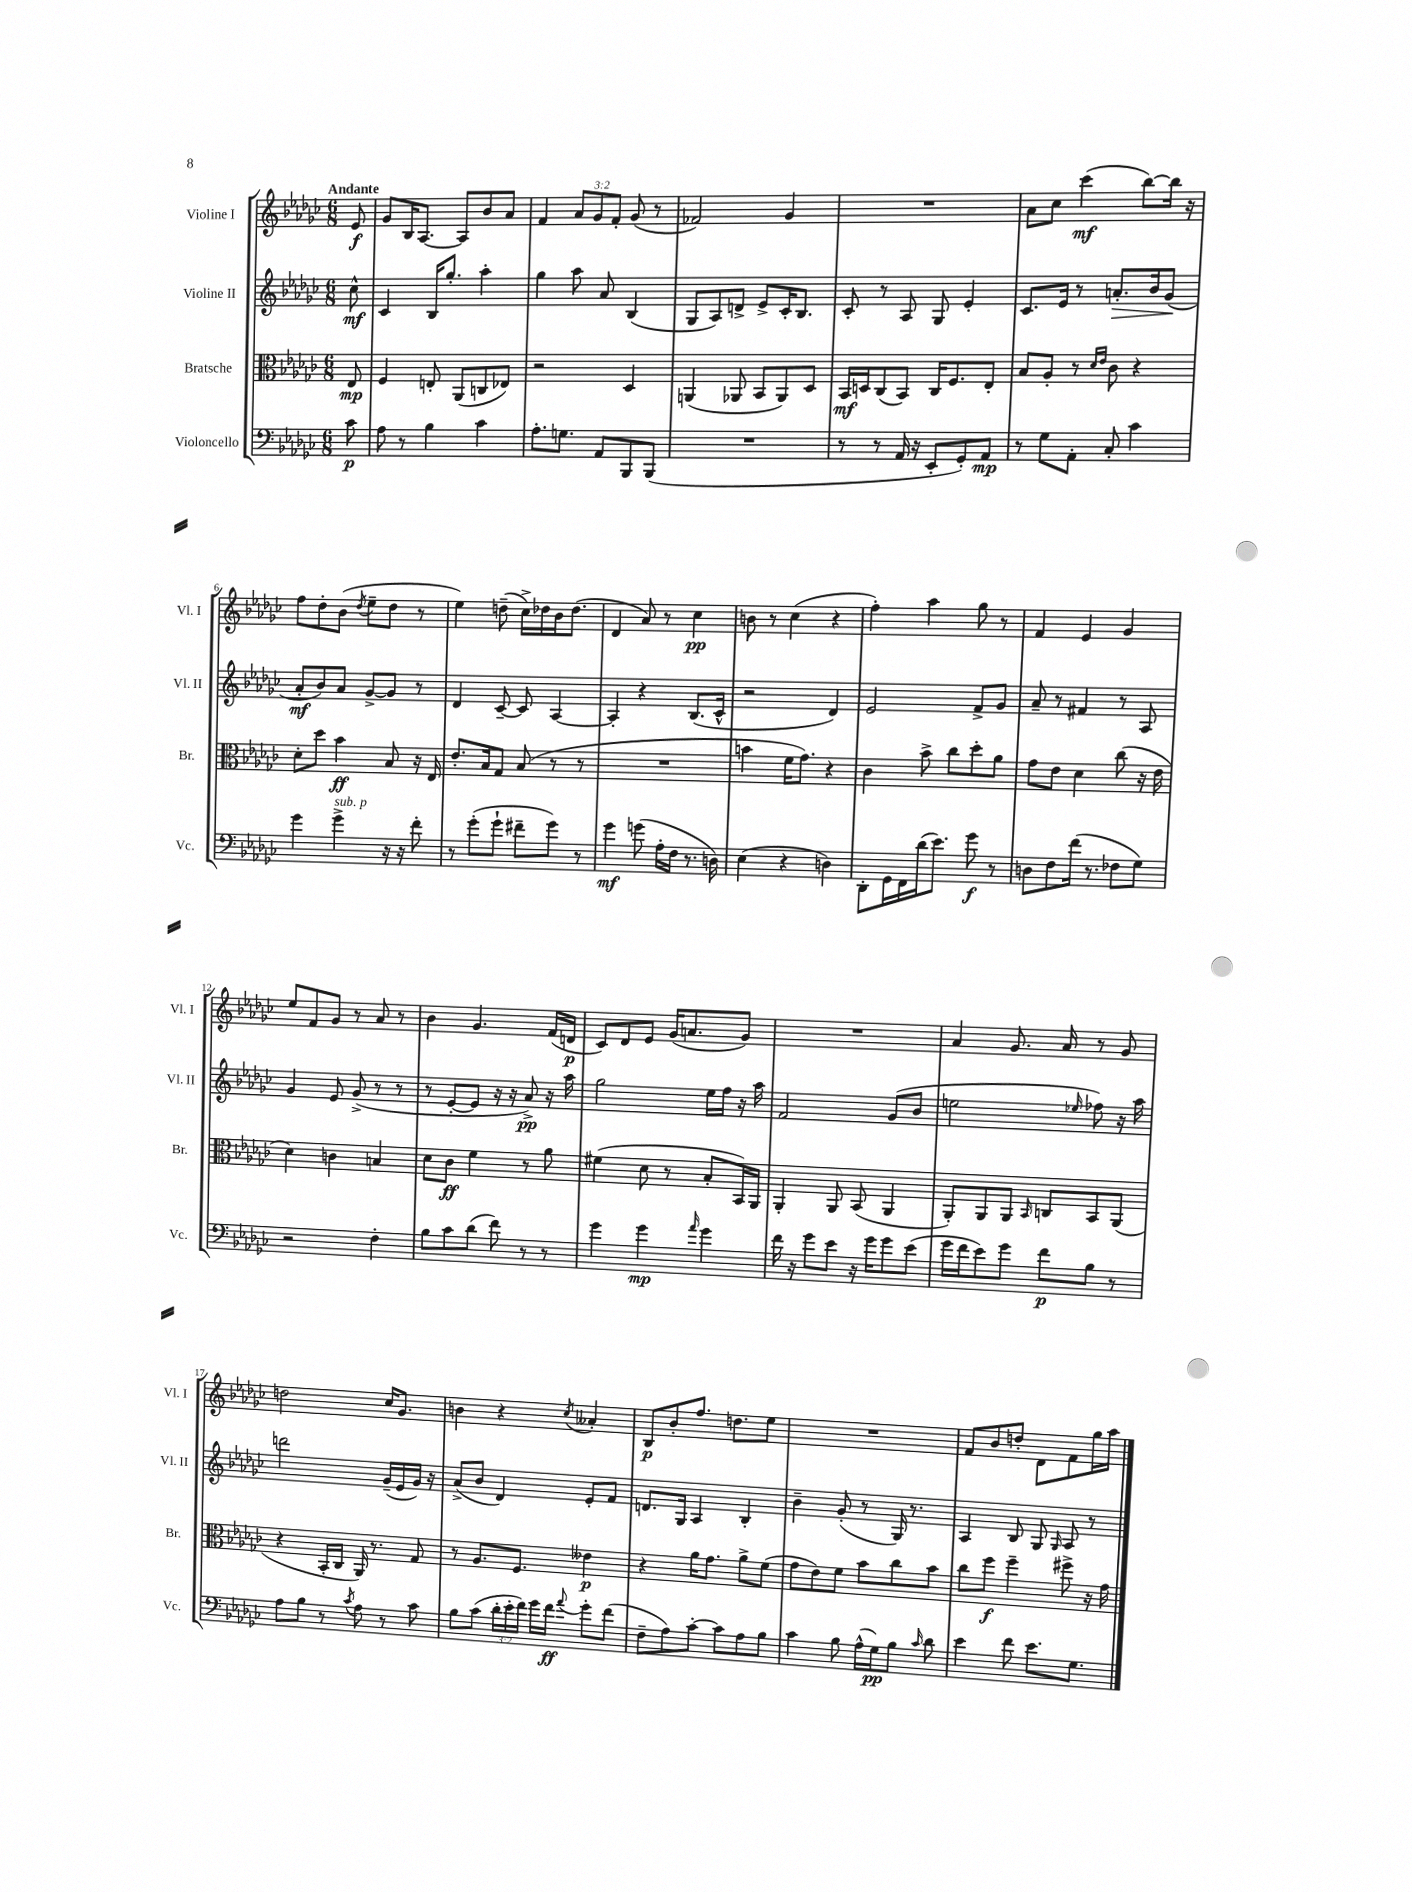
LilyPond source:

<<
\new StaffGroup <<
\new Staff = "s0" \with { instrumentName = "Violine I" shortInstrumentName = "Vl. I" } {
    \clef treble \key ges \major \numericTimeSignature \time 6/8 \override Staff.TupletNumber.text = #tuplet-number::calc-fraction-text \partial 8 \tempo "Andante"
    \autoBeamOff ees'8\f |
    ges'8[ bes16 aes8.]~ aes8[ bes'8 aes'8] |
    f'4 \tuplet 3/2 { aes'8[ ges'8 f'8]-. } ges'8( r8 |
    fes'2) ges'4 |
    R2. |
    aes'8[ ces''8] ces'''4\mf( bes''8[~) bes''16] r16 |
    f''8[ des''8-. bes'8]( \acciaccatura { des''8 } ees''8[-- des''8] r8 |
    ees''4) d''8--( ces''16[->) des''16 bes'16 des''8.]( |
    des'4 aes'8) r8 ces''4\pp |
    b'8 r8 ces''4( r4 |
    f''4-.) aes''4 ges''8 r8 |
    f'4 ees'4 ges'4 |
    ees''8[ f'8 ges'8] r8 aes'8 r8 |
    bes'4 ges'4. f'16[( d'16]\p |
    ces'8[) des'8 ees'8] ges'16[( a'8. ges'8]) |
    R2. |
    aes'4 ges'8. aes'16 r8 ges'8 |
    d''2 ces''16[ ges'8.] |
    b'4 r4 \acciaccatura { ces''8 } aeses'4-. |
    bes8[\p bes'8-. f''8.] d''8.[ ees''8] |
    R2. |
    f'8[ bes'8 d''8]-. des'8[ f'8 ges''16 aes''16] \bar "|." |
}
\new Staff = "s1" \with { instrumentName = "Violine II" shortInstrumentName = "Vl. II" } {
    \clef treble \key ges \major \numericTimeSignature \time 6/8 \partial 8
    \autoBeamOff ces''8-^\mf |
    ces'4 bes16[ ges''8.]-. aes''4-. |
    ges''4 aes''8 aes'8 bes4( |
    ges8[ aes8) d'8]-> ees'8[-> ces'16-. bes8.] |
    ces'8-. r8 aes8 ges8 ees'4-. |
    ces'8.[ ees'16] r8 a'8.[-.\> bes'16 ges'8]\!( |
    aes'8[-.\mf bes'8) aes'8] ges'8[~-> ges'8] r8 |
    des'4 ces'8~-- ces'8 aes4~ |
    aes4-. r4 bes8.[( ces'16]-^ |
    r2 des'4) |
    ees'2 f'8[-> ges'8] |
    aes'8-- r8 fis'4 r8 aes8 |
    ges'4 ees'8 ges'8->( r8 r8 |
    r8 ees'8[~-. ees'8] r16 r16 aes'8->\pp) r16 aes''16 |
    ges''2 ees''16[ f''16] r16 aes''16 |
    f'2 ges'8[( bes'8] |
    e''2 \grace { ees''16 } fes''8) r16 aes''16 |
    d'''2 ges'16[--( ees'16 ges'16]) r16 |
    aes'8[->( bes'8] des'4) ees'8[-. f'8] |
    d'8.[ ges16] aes4 bes4-. |
    bes'4-- ges'8-.( r8 ges16) r8. |
    aes4 bes8 ges8 \grace { ges16 } aes8 r8 \bar "|." |
}
\new Staff = "s2" \with { instrumentName = "Bratsche" shortInstrumentName = "Br." } {
    \clef alto \key ges \major \numericTimeSignature \time 6/8 \partial 8
    \autoBeamOff ees8\mp |
    f4 e8-. aes,8[( c8 ees8]) |
    r2 des4 |
    a,4( aes,8 bes,8[ aes,8) des8] |
    bes,16[\mf d16 ces8( bes,8]) ces16[ f8. ees8]-. |
    bes8[ aes8]-. r8 \grace { des'16[ ees'16] } ces'8 r4 |
    des'8[-. des''8] bes'4\ff bes8 r16 ees16 |
    ees'8.[-. bes16 ges8] bes8( r8 r8 |
    R2. |
    b'4 f'16[ ges'8.]) r4 |
    ces'4 bes'8-> ces''8[ des''8-. aes'8] |
    ges'8[ ees'8] des'4 ces''8( r16 ees'16 |
    des'4) c'4 b4 |
    des'8[ ces'8]\ff f'4 r8 aes'8 |
    fis'4( des'8 r8 bes8[-. bes,16) aes,16] |
    aes,4-. aes,8 bes,8( aes,4 |
    aes,8[-.) aes,8 aes,8] \grace { bes,16 } c8[ bes,8 aes,8]( |
    r4 bes,16[-. ces16] aes,16) r8. ges8 |
    r8 aes8.[ f8.] eeses'4\p |
    r4 aes'16[ ges'8.] aes'8[-> f'8]( |
    ges'8[ ees'8) f'8] bes'8[ ces''8 bes'8] |
    ces''8[ f''8]\f f''4-- fis''8-> r16 ges'16 \bar "|." |
}
\new Staff = "s3" \with { instrumentName = "Violoncello" shortInstrumentName = "Vc." } {
    \clef bass \key ges \major \numericTimeSignature \time 6/8 \override Staff.TupletNumber.text = #tuplet-number::calc-fraction-text \partial 8
    \autoBeamOff ces'8\p |
    aes8 r8 bes4 ces'4 |
    aes8.[-. g8.] aes,8[ bes,,8 bes,,8]( |
    R2. |
    r8 r8 aes,16 r16 ees,8[-. ges,8-.) aes,8]\mp |
    r8 ges8[ aes,8]-. ces8-. ces'4 |
    ges'4 ges'4->^\markup { \italic "sub. p" } r16 r16 f'8-. |
    r8 ges'8[-.( ges'8]-! fis'8[-- ges'8]) r8 |
    ges'4\mf g'8( aes16[-. f16] r8. d16) |
    ees4( r4 d4) |
    des,8[-. ges,16 f,16 des'16( ees'8.]) ges'8\f r8 |
    d8[ f8 f'16]( r8. fes8[ ges8]) |
    r2 f4-. |
    bes8[ ces'8 des'8]( f'8) r8 r8 |
    ges'4 ges'4\mp \grace { aes'16 } ges'4 |
    f'16 r16 ges'8[ ees'8] r16 ges'16[ ges'8 ees'8]( |
    ges'16[ f'16 ees'8) ges'8] f'8[\p bes8] r8 |
    aes8[ bes8] r8 \acciaccatura { ces'8 } aes8 r8 ces'8 |
    bes8[ ces'8]( \tuplet 3/2 { des'16[-. ees'16-. f'16]) } ges'16[ f'16]\ff \appoggiatura { aes'8 } ges'8[-. f'8]( |
    f8[-- aes8) ces'8]~-. ces'8[ aes8 bes8] |
    ces'4 bes8 aes16[-^( ges16\pp) bes8] \grace { ces'16 } des'8 |
    ees'4 f'8 ees'8.[ ges8.] \bar "|." |
}
>>
>>
